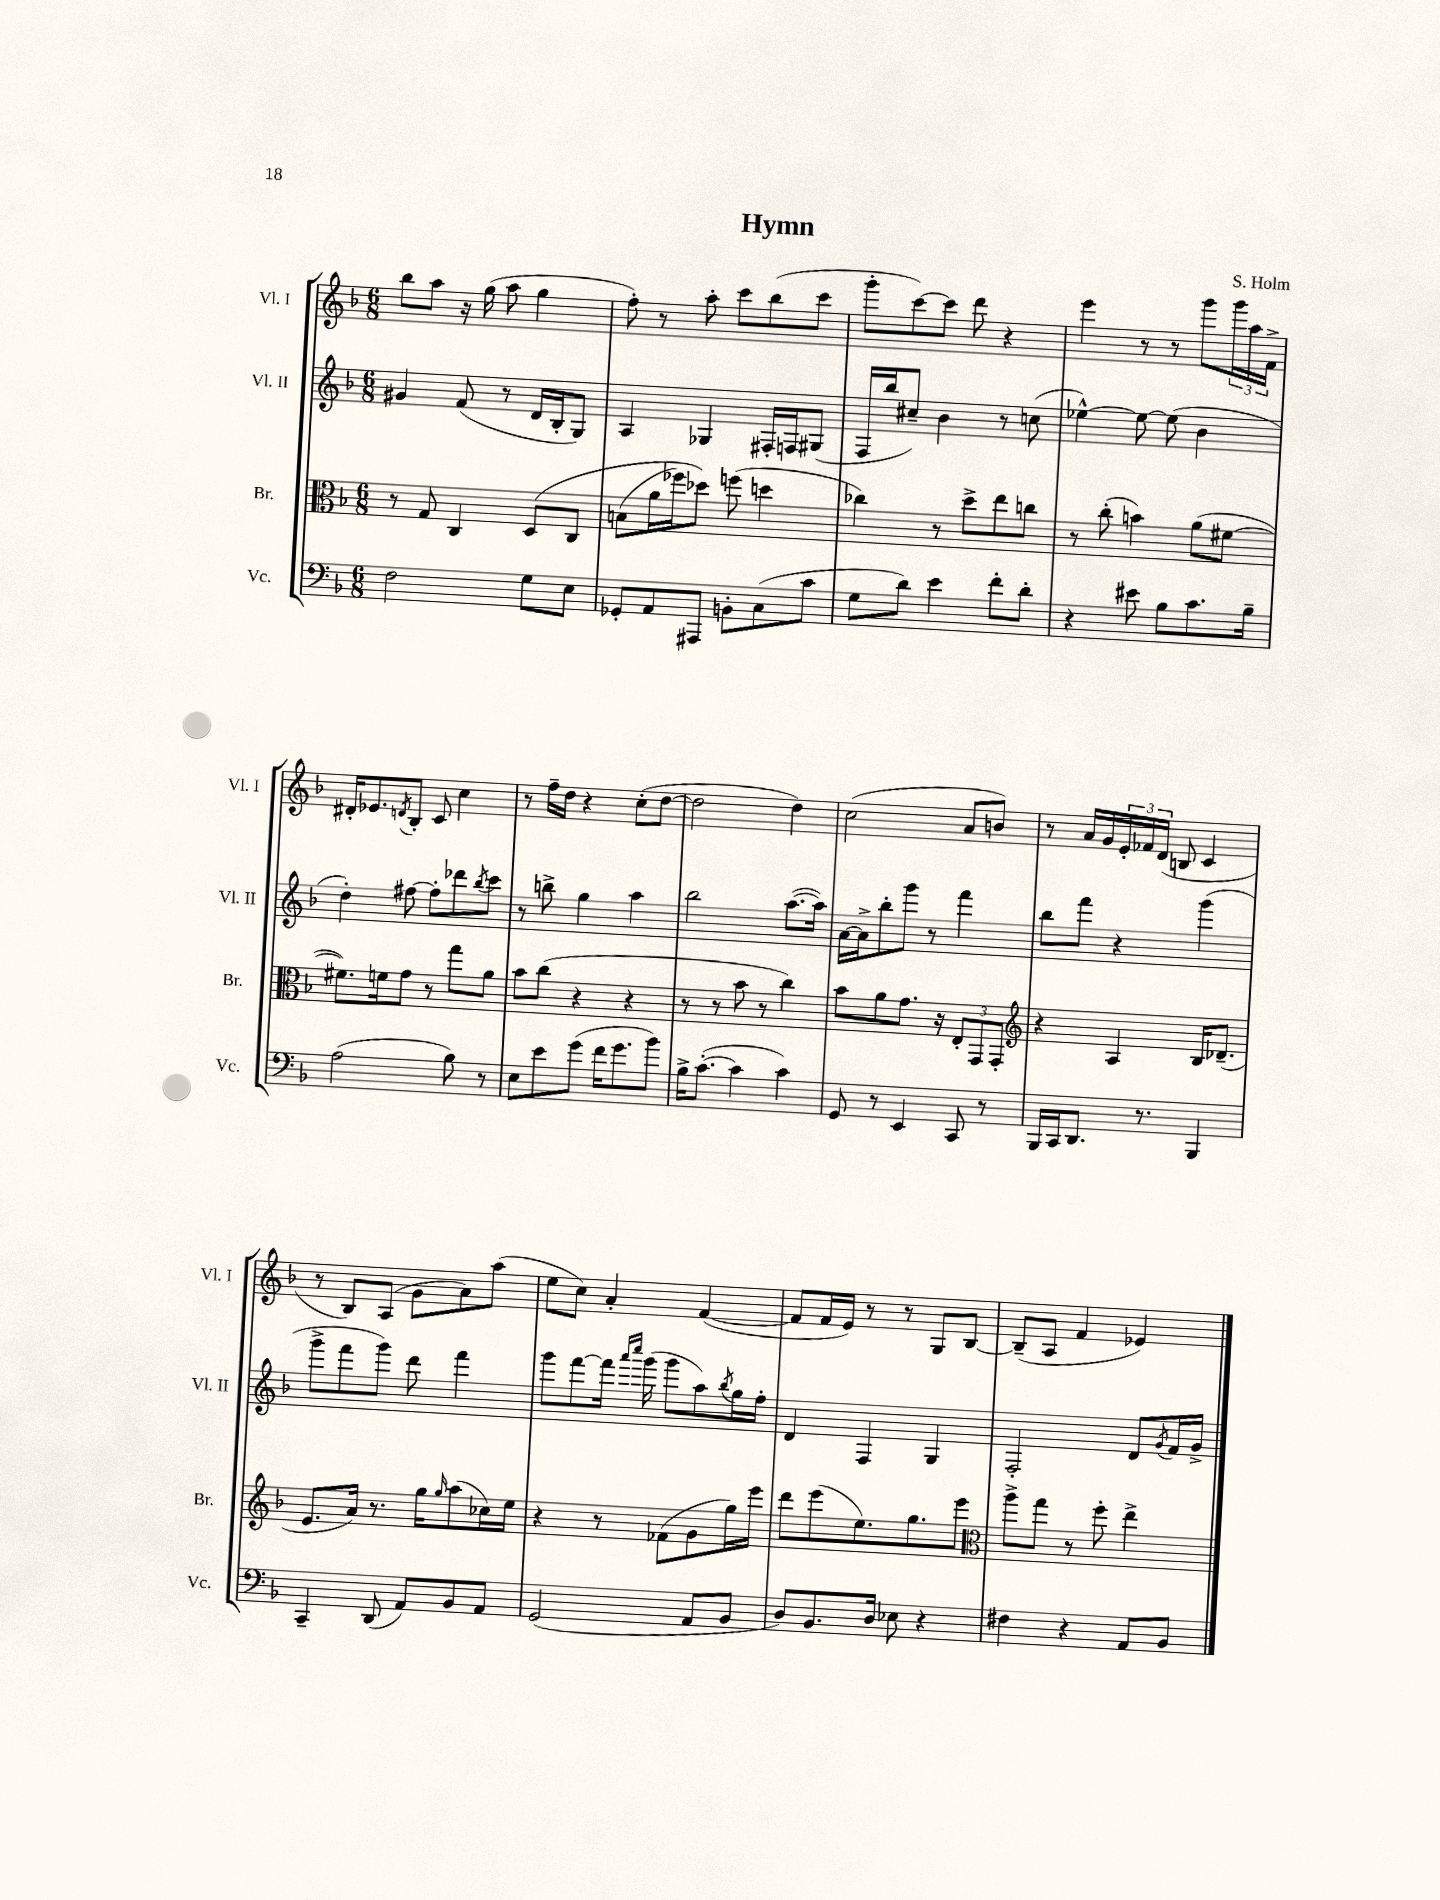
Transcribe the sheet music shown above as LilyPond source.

\header { title = "Hymn" composer = "S. Holm" }
<<
\new StaffGroup <<
\new Staff = "s0" \with { instrumentName = "Vl. I" shortInstrumentName = "Vl. I" } {
    \clef treble \key f \major \numericTimeSignature \time 6/8
    bes''8 a''8 r16 g''16( a''8 g''4 |
    f''8-.) r8 a''8-. c'''8 bes''8( c'''8 |
    g'''8-. c'''8~) c'''8 d'''8 r4 |
    e'''4 r8 r8 g'''8 \tuplet 3/2 { g'''16 a''16 f'16-> } |
    dis'16-. ees'8. \acciaccatura { d'8 } bes8-. c'8 c''4 |
    r8 f''16-- d''16 r4 c''8-.( d''8~ |
    d''2 d''4) |
    c''2( a'8 b'8) |
    r8 a'16 g'16 \tuplet 3/2 { e'16-. fes'16 d'16( } b8 c'4 |
    r8 bes8) a8( g'8 a'8) a''8( |
    e''8 c''8) a'4-. f'4~( |
    f'8 f'16 e'16) r8 r8 g8 bes8~ |
    bes8--( a8 f'4 ees'4) \bar "|." |
}
\new Staff = "s1" \with { instrumentName = "Vl. II" shortInstrumentName = "Vl. II" } {
    \clef treble \key f \major \numericTimeSignature \time 6/8
    gis'4 f'8( r8 d'16 bes16-. g8) |
    a4 ges4 fis16-. f16 gis8( |
    f16 bes''16 cis''8--) bes'4 r8 c''8( |
    ees''4~-^) ees''8~ ees''8( bes'4 |
    d''4-.) fis''8~ fis''8-. des'''8 \acciaccatura { bes''8 } c'''8 |
    r8 b''8-> g''4 a''4 |
    bes''2 a''8.~( a''16) |
    a'16~ a'16-> bes''8-. g'''8 r8 f'''4 |
    bes''8 f'''8 r4 g'''4( |
    g'''8-> f'''8 g'''8) d'''8 f'''4 |
    g'''8 f'''8~ f'''16 \grace { a'''16 c''''16 } g'''16( g'''8 a''8) \acciaccatura { bes''8 } g''16 f''16-. |
    d'4 f4 g4 |
    f2-. d'8 \acciaccatura { g'8 } f'16 g'16-> \bar "|." |
}
\new Staff = "s2" \with { instrumentName = "Br." shortInstrumentName = "Br." } {
    \clef alto \key f \major \numericTimeSignature \time 6/8
    r8 g8 c4 d8\( c8 |
    b8( a'16 fes''16) des''8\) f''8( d''4 |
    ces''4) r8 d''8-> e''8 c''8 |
    r8 c''8-.( b'4) a'8( fis'8~ |
    fis'8.) f'16 g'8 r8 g''8 a'8 |
    bes'8 c''8( r4 r4 |
    r8 r8 bes'8 r8 c''4) |
    bes'8 a'8 g'8. r16 \tuplet 3/2 { e8-. g,8 g,8-. } |
    \clef treble r4 a4 bes16 des'8.--( |
    e'8. a'16) r8. g''16 \grace { g''16 } a''8( ces''16) e''16 |
    r4 r8 fes'8( g'8 g''16) e'''16 |
    d'''8 e'''8( e''8.) g''8. e'''8 |
    \clef alto a''8-> g''8 r8 f''8-. e''4-> \bar "|." |
}
\new Staff = "s3" \with { instrumentName = "Vc." shortInstrumentName = "Vc." } {
    \clef bass \key f \major \numericTimeSignature \time 6/8
    f2 g8 e8 |
    ges,8-. a,8 ais,,8 b,8-. c8( c'8 |
    g8 d'8) e'4 f'8-. d'8-. |
    r4 eis'8 bes8 c'8. bes16-- |
    a2( bes8) r8 |
    e8 e'8 g'8( f'16 g'8. bes'8) |
    bes16-> c'8.~-.( c'4 c'4) |
    g,8 r8 e,4 c,8 r8 |
    bes,,16 c,16 d,8. r8. bes,,4 |
    c,4-- d,8( a,8) bes,8 a,8 |
    g,2( a,8 bes,8 |
    d8) bes,8. d16 ees8 r4 |
    fis4 r4 a,8 bes,8 \bar "|." |
}
>>
>>
\layout { \context { \Score \remove "Bar_number_engraver" } }
